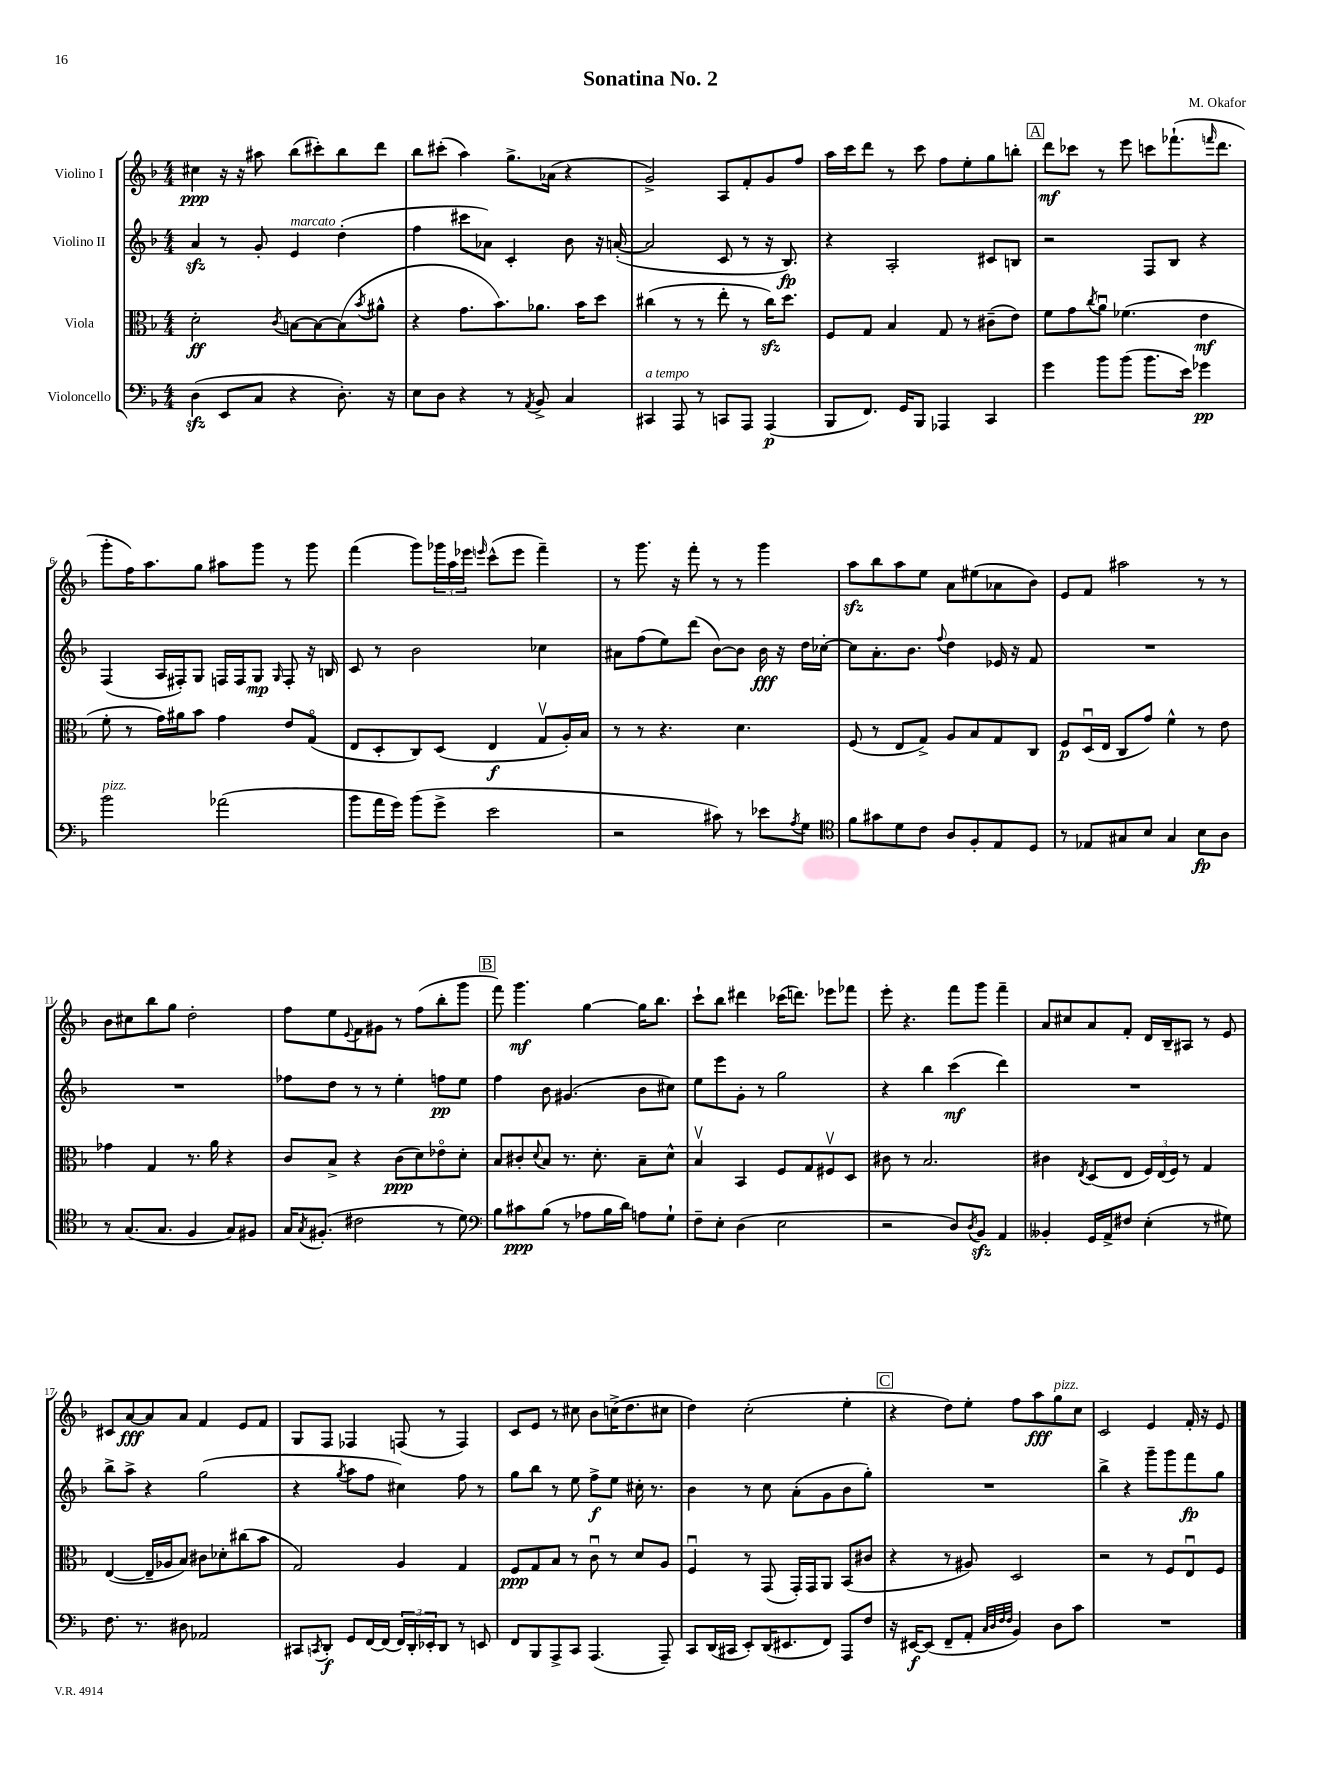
\header { title = "Sonatina No. 2" composer = "M. Okafor" }
<<
\new StaffGroup <<
\new Staff = "s0" \with { instrumentName = "Violino I" } {
    \clef treble \key f \major \numericTimeSignature \time 4/4
    cis''4\ppp r16 r16 ais''8 bes''8( cis'''8-.) bes''8 d'''8 |
    bes''8 cis'''8-.( a''4) g''8.-> aes'16( r4 |
    g'2->) a8 f'8-. g'8 f''8 |
    a''16 c'''16 d'''8 r8 c'''8 f''8 e''8-. g''8 b''8-. |
    \mark \markup { \box "A" } d'''8\mf ces'''8 r8 e'''8 c'''8 fes'''8.-!( \grace { f'''16 } d'''8. |
    g'''8-. f''16) a''8. g''8 ais''8 g'''8 r8 g'''8 |
    f'''4( g'''8) \tuplet 3/2 { ges'''16 a''16 ees'''16 } \grace { e'''16 } c'''8-^( e'''8 f'''4--) |
    r8 g'''8. r16 f'''8-. r8 r8 g'''4 |
    a''8\sfz bes''8 a''8 e''8 a'8 eis''8( aes'8 bes'8) |
    e'8 f'8 ais''2 r8 r8 |
    bes'8 cis''8 bes''8 g''8 d''2-. |
    f''8 e''8 \appoggiatura { e'8 } f'8 gis'8 r8 f''8( bes''8-. g'''8 |
    \mark \markup { \box "B" } f'''8) g'''4.\mf g''4~ g''16 bes''8. |
    c'''8-! bes''8 dis'''4 ces'''16( d'''8.) ees'''8 fes'''8 |
    e'''8-. r4. f'''8 g'''8 f'''4-- |
    a'8 cis''8 a'8 f'8-. d'16 bes16-- ais8 r8 e'8 |
    cis'8 a'8~\fff a'8 a'8 f'4 e'8 f'8 |
    g8 f8 fes4 f8( r8 f4) |
    c'8 e'8 r8 cis''8 bes'8 c''16->( d''8. cis''8 |
    d''4) c''2-.( e''4-. |
    \mark \markup { \box "C" } r4 d''8) e''8-. f''8 a''8\fff g''8^\markup { \italic "pizz." } c''8 |
    c'2 e'4 f'16-. r16 e'8 \bar "|." |
}
\new Staff = "s1" \with { instrumentName = "Violino II" } {
    \clef treble \key f \major \numericTimeSignature \time 4/4
    a'4\sfz r8 g'8-. e'4^\markup { \italic "marcato" } d''4-.( |
    f''4 cis'''8 aes'8) c'4-. bes'8 r16 a'16~-.( |
    a'2 c'8 r8 r16 bes8.\fp) |
    r4 a2-. cis'8 b8 |
    \mark \markup { \box "A" } r2 f8 bes8 r4 |
    f4( a16 fis16-.) g8 f16 f16 g8\mp \grace { g16 } f8-. r16 b16 |
    c'8 r8 bes'2 ces''4 |
    ais'8 f''8( e''8) d'''8( bes'8~) bes'8 bes'16\fff r16 d''16 ces''16~-. |
    ces''8 a'8.-. bes'8. \appoggiatura { f''8 } d''4 ees'16 r16 f'8 |
    R1 |
    R1 |
    fes''8 d''8 r8 r8 e''4-. f''8\pp e''8 |
    \mark \markup { \box "B" } f''4 bes'8 gis'4.( bes'8 cis''8) |
    e''8 e'''8 g'8-. r8 g''2 |
    r4 bes''4 c'''4\mf( d'''4) |
    R1 |
    bes''8-> a''8-> r4 g''2( |
    r4 \acciaccatura { g''8 } a''8 f''8 cis''4) f''8 r8 |
    g''8 bes''8 r8 e''8 f''8->\f e''8 cis''16-. r8. |
    bes'4 r8 c''8 a'8-.( g'8 bes'8 g''8-.) |
    \mark \markup { \box "C" } R1 |
    bes''4-> r4 g'''8-- g'''8 f'''8\fp g''8 \bar "|." |
}
\new Staff = "s2" \with { instrumentName = "Viola" } {
    \clef alto \key f \major \numericTimeSignature \time 4/4
    d'2-.\ff \acciaccatura { c'8 } b8~ b8~ b8( \acciaccatura { bes'8 } ais'8-^ |
    r4 g'8. bes'8.) aes'8. bes'16 d''8 |
    cis''4( r8 r8 e''8-. r8 cis''16\sfz) d''8. |
    f8 g8 bes4 g8 r8 cis'8--( e'8) |
    \mark \markup { \box "A" } f'8 g'8 \acciaccatura { c''8 } a'8\downbow fes'4.( e'4\mf |
    f'8-. r8 g'16) ais'16 bes'8 g'4 e'8 g8\flageolet( |
    e8 d8-. c8) d8( e4\f g8\upbow a16-.) bes16 |
    r8 r8 r4. d'4. |
    f8( r8 e8 g8->) a8 bes8 g8 c8 |
    f8\p d16\downbow( e16 c8 g'8) f'4-^ r8 e'8 |
    ges'4 g4 r8. a'16 r4 |
    c'8 bes8-> r4 c'8\ppp( d'8) ees'8\flageolet d'8-. |
    \mark \markup { \box "B" } bes8 cis'8-. \appoggiatura { d'8 } bes8 r8. d'8.-. bes8-- d'8-^ |
    bes4\upbow bes,4 f8 g8 fis8\upbow d8 |
    cis'8 r8 bes2. |
    cis'4 \acciaccatura { e8 } d8( e8 \tuplet 3/2 { f16) e16( f16) } r8 g4 |
    e4~( e16-- aes16 bes8) cis'8 des'8-. cis''8( bes'8 |
    g2) a4 g4 |
    f8\ppp g8 bes8 r8 c'8\downbow r8 d'8 a8 |
    f4\downbow r8 g,8( g,16-.) g,16 a,8 bes,8( cis'8 |
    \mark \markup { \box "C" } r4 r8 ais8) d2 |
    r2 r8 f8 e8\downbow f8 \bar "|." |
}
\new Staff = "s3" \with { instrumentName = "Violoncello" } {
    \clef bass \key f \major \numericTimeSignature \time 4/4
    d4\sfz( e,8 c8 r4 d8.-.) r16 |
    e8 d8 r4 r8 \acciaccatura { a,8 } bes,8-> c4 |
    cis,4^\markup { \italic "a tempo" } a,,8 r8 c,8 a,,8 a,,4\p( |
    bes,,8 f,8.) g,16 bes,,8 aes,,4 c,4 |
    \mark \markup { \box "A" } g'4 bes'8 bes'8( bes'8. e'16) ges'4\pp |
    bes'2^\markup { \italic "pizz." } aes'2( |
    bes'8 a'16 g'16) bes'8( g'8-> e'2 |
    r2 cis'8) r8 ees'8 \acciaccatura { a8 } g8 |
    \clef tenor f'8 gis'8 d'8 c'8 a8 f8-. e8 d8 |
    r8 ees8 gis8 bes8 gis4 bes8\fp a8 |
    r8 g8.( g8. f4 g8) fis8 |
    g16 \acciaccatura { g8 } fis8.-.( cis'2 r8 d'8) |
    \mark \markup { \box "B" } \clef bass bes8 cis'8\ppp bes8( r8 aes8 bes16 d'16) a8 g8-! |
    f8-- e8-. d4( e2 |
    r2 d8) \acciaccatura { d8 } bes,8\sfz a,4 |
    beses,4-. g,16 a,16-> fis8 e4-.( r8 gis8) |
    f8. r8. dis8 aes,2 |
    cis,8 \acciaccatura { c,8 } d,8-.\f g,8 f,16~ f,16( \tuplet 3/2 { f,16) d,16-. ees,16-. } d,8 r8 e,8 |
    f,8 bes,,8 a,,8-> c,8 a,,4.( a,,8--) |
    c,8 d,16( cis,16 e,8-.) d,16( eis,8. f,8) a,,8 f8 |
    \mark \markup { \box "C" } r16 eis,16~\f eis,8( f,8-- a,8-. \grace { c32 d32 f32 f32 } bes,4) d8 c'8 |
    R1 \bar "|." |
}
>>
>>
